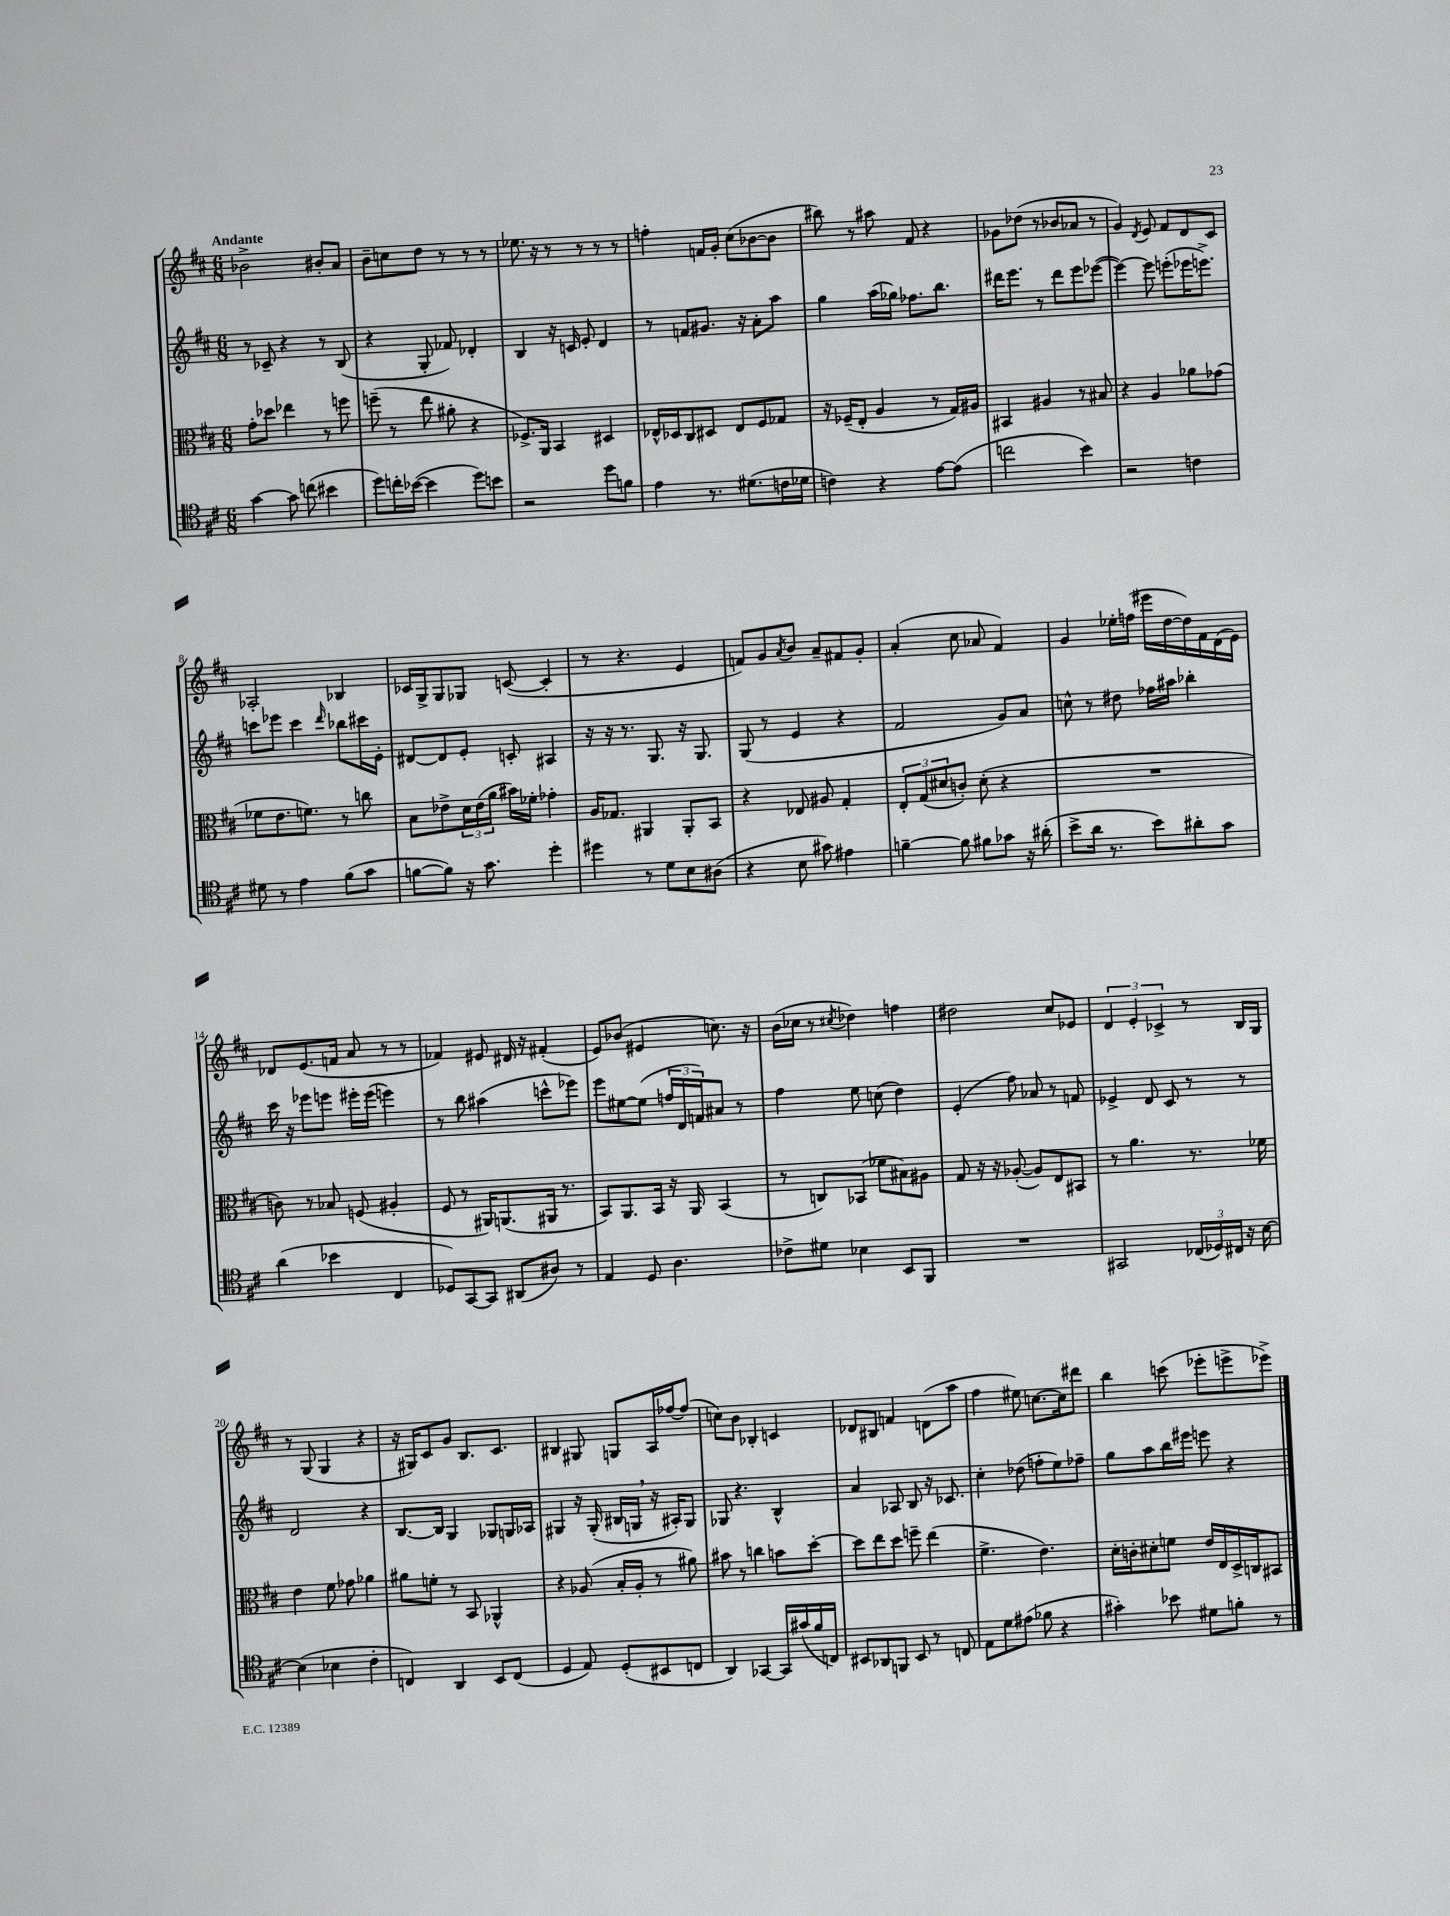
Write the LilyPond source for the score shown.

<<
\new StaffGroup <<
\new Staff = "s0" {
    \clef treble \key d \major \numericTimeSignature \time 6/8 \tempo "Andante"
    bes'2-> bis'8-. a'8 |
    b'8-- c''8 d''8 r8 r8 r8 |
    ees''8. r16 r8 r8 r8 r8 |
    f''4-. f'16 g'16-. cis''8( bes'8~ bes'8 |
    bis''8) r8 ais''8 fis'8 r4 |
    ges'8 des''8( r8 bes'8 aes'8 r8 |
    g'4) \acciaccatura { d'8 } e'8 fis'8 d'8 cis'8 |
    aes2-. bes4 |
    ces'16 g16-> g8 ges8 c'8~( c'4-. |
    r8 r4. e'4 |
    f'8) g'8 \acciaccatura { a'8 } b'8 a'8-- fis'8 g'8-. |
    a'4-.( cis''8 aes'8 fis'4) |
    g'4 ees''16-. f''16( eis'''16 d''16~ d''16) fis'16 d'16( e'16) |
    des'8 e'8.( f'16 a'8 r8 r8 |
    fes'4) eis'8 dis'16 r16 fis'4-.( |
    e'8) bes'8( eis'4 c''8.) r16 |
    b'16( ces''16 r8 \acciaccatura { cis''8 } des''4) f''4 |
    dis''2 cis''8 ees'8 |
    \tuplet 3/2 { d'4 e'4-. ces'4-> } r8 b16 g16 |
    r8 g8( g4 r4 |
    r16 gis16) cis'8 g'8 b8. cis'8. |
    bis4 gis8 g8 a16 fes''16~ fes''8( |
    c''8) b'8 bes4-. c'4 |
    des'8 bis8 f'4 d'8( a''8 |
    fis''4 eis''8) c''8.~ c''16 dis'''8 |
    b''4 c'''8( ees'''8-. e'''8-> ees'''8->) \bar "|." |
}
\new Staff = "s1" {
    \clef treble \key d \major \numericTimeSignature \time 6/8
    r8 ces'8-- r4 r8 b8( |
    r4 g8-. fes'8) des'4-. |
    b4 r16 c'16 e'8-. d'4 |
    r8 f'8 gis'8. r16 a'8-. a''8 |
    g''4 a''16( ges''16) fes''8. b''8. |
    dis'''16 e'''8. r8 dis'''8 e'''8 ees'''8~( |
    ees'''4~) ees'''8 e'''8-.( ees'''16 e'''8.->) |
    c'''8 ees'''8 c'''4 \grace { d'''16 } bes''8 cis'''16 e'16-. |
    dis'8~ dis'8 e'8-. c'8-. ais4 |
    r16 r16 r8. g8. r16 g8. |
    g8( r8 e'4 r4 |
    fis'2 g'8) a'8 |
    c''8-^ r8 dis''8 fes''16 ais''16 bes''4-. |
    cis'''16 r16 ees'''8 e'''8 eis'''16-. eis'''16( e'''4) |
    r8 b''8 ais''4( c'''8-^ ees'''8) |
    e'''8 eis''8~ eis''8( \tuplet 3/2 { f''16 d'16 f'16) } ais'8 r8 |
    fis''4 e''8 c''8( d''4) |
    e'4-.( fis''8) aes'8 r8 f'8 |
    ees'4-> d'8 cis'8 r8 r8 |
    d'2 r4 |
    b8.~ b16 g4 ges8 g16 aes16 |
    gis4 r16 gis16-.( bis16 g16 \breathe r16 ais16-.) g8 |
    ges8 r4. b4-^ |
    a'4 aes8 b8 r16 ces'8. |
    cis''4-. des''8( f''8-. e''8) fes''8-- |
    g''8 a''8 b''16 eis'''16 e'''8 r4 \bar "|." |
}
\new Staff = "s2" {
    \clef alto \key d \major \numericTimeSignature \time 6/8
    g'8-. des''8 ees''4 r8 f''8 |
    f''8--( r8 e''8 ais'8-. r4 |
    fes8.->) a,16 b,4 dis4 |
    ees16-^ des16 cis8 dis8 ees8 fis8 ges8 |
    r16 fes16--( e8-. a4 r8 g16) ais16 |
    bis,4 ais4 r8 bis8 |
    r4 a4 aes'8 ges'8( |
    fes'8 e'8. f'8.) r8 c''8 |
    b8 ees'8-> \tuplet 3/2 { d'16 ees'16( a'16 } bis'16) fes'16-. ges'4-. |
    a16 ges8. ais,4 ais,8-. b,8 |
    r4 ees8 ais8 g4-. |
    \tuplet 3/2 { e8-. g8( dis'8 } c'8-.) dis'8-.( r4 |
    R2. |
    c'8) r8 bes8 f8( ais4-. |
    fis8 r8 ais,16) a,8.( ais,16 r8. |
    b,8) a,8. b,16 r16 a,16 b,4( |
    r8 c8) bes,8( fes'8 bis8) ais8 |
    g8 r16 r16 aes8~-.( aes8) e8 bis,8 |
    r8 a'4. r8. fes'16 |
    e'4 fis'8 ges'8 aes'4 |
    ais'8 f'8-. r8 b,8 aes,4-^ |
    r4 aes8( b16-. aes16-. r8 ais'8) |
    bis'8 r8 c''4 b'8 d''8~-. |
    d''8 e''8 d''8 f''8-- e''4( |
    fis'4.-> e'4.) |
    d'16-. c'16-. dis'8-. f'8 e'16 e16 d16-> c16 bis,8 \bar "|." |
}
\new Staff = "s3" {
    \clef tenor \key d \major \numericTimeSignature \time 6/8
    g'4~ g'8 c''8( bis'4 |
    d''8) c''16-. bes'16~( bes'4 d''8) b'8 |
    r2 d''8 f'8 |
    e'4 r8. dis'8.( c'16 des'16 |
    c'4) r4 e'8~ e'8( |
    c''2 b'4) |
    r2 c'4 |
    dis'8 r8 e'4 fis'8( g'8 |
    f'8~ f'8) r16 g'8. d''4-. |
    dis''4 r8 d'8 b8 ais8( |
    r4 b8 gis'8) eis'4 |
    f'4~-- f'8 fis'8 ges'8 r16 ais'16-.( |
    b'8-> a'16 r8. b'8) ais'8-. g'8 |
    a'4( bes'4 cis4 |
    des8) g,8~ g,8 ais,8( ais8) r8 |
    e4 d8 a4. |
    ces'8-> dis'8 bes4 b,8 fis,8 |
    R2. |
    gis,2 \tuplet 3/2 { ces16( des16) cis16 } r16 b16~ |
    b4( bes4 cis'4-. |
    c4) a,4 b,8 c8( |
    d4 e8) d8-.( bis,8 c8 |
    a,4) ges,4~ ges,16 gis'16( fis'16 c16) |
    bis,8 aes,8 f,8 bis,8 r8 c8 |
    e8 d'8 eis'8( fes'8 r4 |
    gis'4-.) bes'8 dis'8 f'8-. r8 \bar "|." |
}
>>
>>
